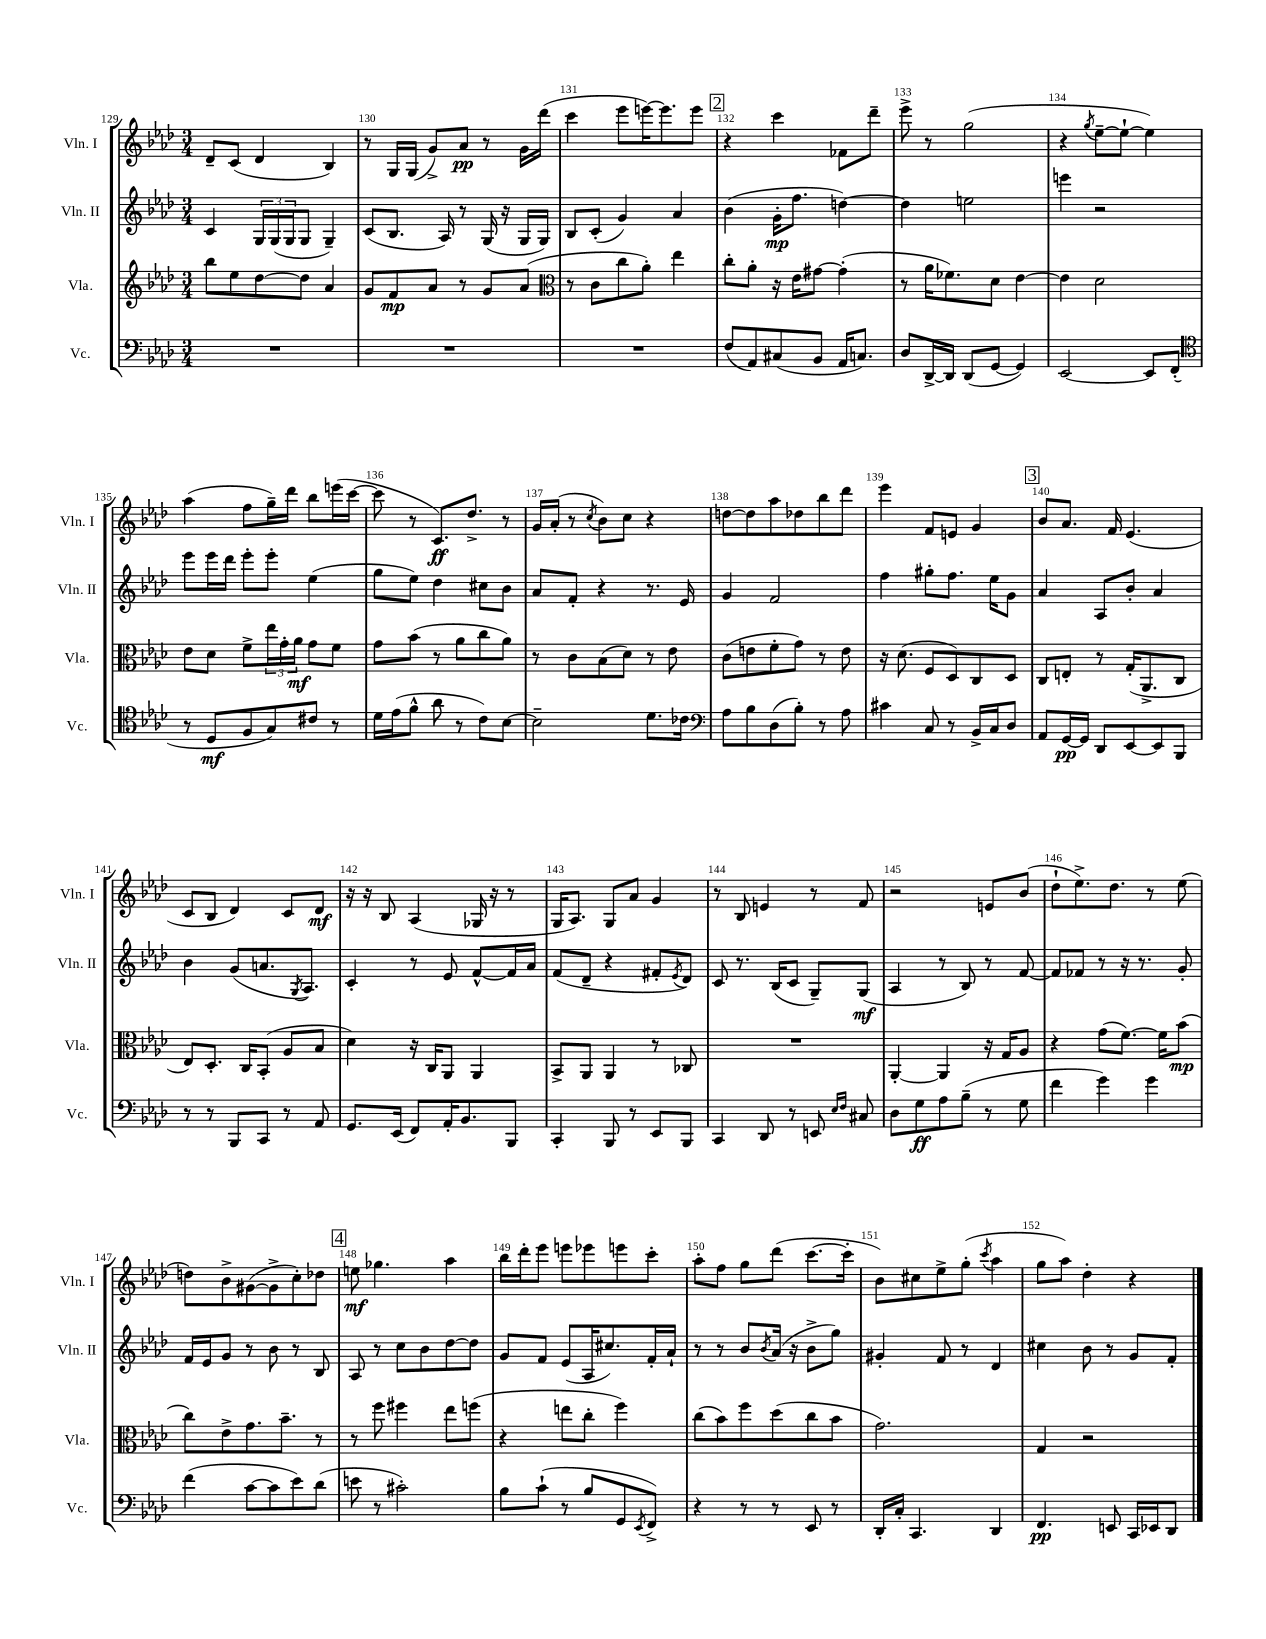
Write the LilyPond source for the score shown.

<<
\new StaffGroup <<
\new Staff = "s0" \with { instrumentName = "Vln. I" shortInstrumentName = "Vln. I" } {
    \clef treble \key aes \major \numericTimeSignature \time 3/4
    des'8-- c'8( des'4 bes4) |
    r8 g16 g16( g'8->) aes'8\pp r8 g'16 des'''16( |
    c'''4 ees'''8 e'''16~) e'''8. e'''8 |
    \mark \markup { \box "2" } r4 c'''4 fes'8 des'''8-- |
    ees'''8-> r8 g''2( |
    r4 \acciaccatura { g''8 } ees''8~-- ees''8~-! ees''4) |
    aes''4( f''8 g''16--) des'''16 bes''8 e'''16( c'''16~ |
    c'''8 r8 c'8.\ff) des''8.-> r8 |
    g'16 aes'16-.( r8 \acciaccatura { c''8 } bes'8) c''8 r4 |
    d''8~ d''8 aes''8 des''8 bes''8 des'''8 |
    ees'''4 f'8 e'8 g'4 |
    \mark \markup { \box "3" } bes'8 aes'8. f'16 ees'4.( |
    c'8 bes8 des'4) c'8 des'8\mf |
    r16 r16 bes8 aes4( ges16 r16 r8 |
    g16 aes8.) g8 aes'8 g'4 |
    r8 bes8 e'4 r8 f'8 |
    r2 e'8 bes'8( |
    des''8-! ees''8.->) des''8. r8 ees''8( |
    d''8) bes'8-> gis'8~( gis'8-> c''8-.) des''8 |
    \mark \markup { \box "4" } e''8\mf ges''4. aes''4 |
    bes''16 des'''16-. ees'''8 e'''8 ees'''8 e'''8 c'''8-. |
    aes''8-. f''8 g''8 des'''8( c'''8.~ c'''16-. |
    bes'8) cis''8 ees''8-> g''8-.( \acciaccatura { c'''8 } aes''4 |
    g''8 aes''8) des''4-. r4 \bar "|." |
}
\new Staff = "s1" \with { instrumentName = "Vln. II" shortInstrumentName = "Vln. II" } {
    \clef treble \key aes \major \numericTimeSignature \time 3/4
    c'4 \tuplet 3/2 { g16 g16( g16 } g8 g4--) |
    c'8( bes8. aes16) r8 g16( r16 g16 g16) |
    bes8 c'8-.( g'4) aes'4 |
    \mark \markup { \box "2" } bes'4( g'16-.\mp f''8. d''4~) |
    d''4 e''2 |
    e'''4 r2 |
    ees'''8 ees'''16 des'''16 ees'''8-. ees'''8-. ees''4( |
    g''8 ees''8) des''4 cis''8 bes'8 |
    aes'8 f'8-. r4 r8. ees'16 |
    g'4 f'2 |
    f''4 gis''8-. f''8. ees''16 g'8 |
    \mark \markup { \box "3" } aes'4 aes8 bes'8-. aes'4 |
    bes'4 g'8( a'8. \acciaccatura { g8 } aes8.) |
    c'4-. r8 ees'8 f'8~-^ f'16 aes'16 |
    f'8( des'8-- r4 fis'8-. \acciaccatura { ees'8 } des'8) |
    c'8 r8. bes16( c'8 g8--) g8\mf( |
    aes4 r8 bes8) r8 f'8~ |
    f'8 fes'8 r8 r16 r8. g'8-. |
    f'16 ees'16 g'8 r8 bes'8 r8 bes8 |
    \mark \markup { \box "4" } aes8 r8 c''8 bes'8 des''8~ des''8 |
    g'8 f'8 ees'8( aes16 cis''8.) f'16-. aes'16-! |
    r8 r8 bes'8 \acciaccatura { bes'8 } aes'16( r16 bes'8-> g''8) |
    gis'4-. f'8 r8 des'4 |
    cis''4 bes'8 r8 g'8 f'8-. \bar "|." |
}
\new Staff = "s2" \with { instrumentName = "Vla." shortInstrumentName = "Vla." } {
    \clef treble \key aes \major \numericTimeSignature \time 3/4
    bes''8 ees''8 des''8~ des''8 aes'4 |
    g'8 f'8\mp aes'8 r8 g'8 aes'8( |
    \clef alto r8 c'8 c''8 aes'8-.) ees''4 |
    \mark \markup { \box "2" } c''8-. aes'8-. r16 ees'16 gis'8~ gis'4-.( |
    r8 aes'16 fes'8.) des'8 ees'4~ |
    ees'4 des'2 |
    ees'8 des'8 f'8-> \tuplet 3/2 { ees''16 g'16-. aes'16\mf } g'8 f'8 |
    g'8 bes'8( r8 aes'8 c''8 aes'8) |
    r8 c'8 bes8( des'8) r8 ees'8 |
    c'8( e'8 f'8-. g'8) r8 e'8 |
    r16 des'8.( f8 des8) c8 des8 |
    \mark \markup { \box "3" } c8 e8-. r8 g16-.( aes,8.-> c8 |
    ees8) des8.-. c16 bes,8-.( aes8 bes8 |
    des'4) r16 c16 aes,8 aes,4 |
    bes,8-> aes,8 aes,4 r8 ces8 |
    R2. |
    aes,4~-. aes,4 r16 g16 aes8 |
    r4 g'8( f'8.~) f'16 bes'8\mp( |
    c''8) ees'8-> g'8. bes'8.-- r8 |
    \mark \markup { \box "4" } r8 f''8 fis''4 ees''8 f''8( |
    r4 e''8 c''8-. f''4) |
    c''8( bes'8) f''8 des''8( c''8 bes'8 |
    g'2.) |
    g4 r2 \bar "|." |
}
\new Staff = "s3" \with { instrumentName = "Vc." shortInstrumentName = "Vc." } {
    \clef bass \key aes \major \numericTimeSignature \time 3/4
    R2. |
    R2. |
    R2. |
    \mark \markup { \box "2" } f8( aes,8) cis8( bes,8 aes,16 c8.) |
    des8 des,16~-> des,16 des,8( g,8~ g,4) |
    ees,2~ ees,8 f,8-.( |
    \clef tenor r8 des8\mf f8 g8) cis'8 r8 |
    des'16 ees'16( f'8-^ aes'8 r8 c'8) bes8~ |
    bes2-- des'8. ces'16 |
    \clef bass aes8 bes8 des8( bes8-.) r8 aes8 |
    cis'4 c8 r8 bes,16-> c16 des8 |
    \mark \markup { \box "3" } aes,8 g,16~\pp g,16 des,8 ees,8~ ees,8 bes,,8 |
    r8 r8 bes,,8 c,8 r8 aes,8 |
    g,8. ees,16( f,8) aes,16-. bes,8. bes,,8 |
    c,4-. bes,,8 r8 ees,8 bes,,8 |
    c,4 des,8 r8 e,8 \grace { ees16 f16 } cis8 |
    des8 g8\ff aes8 bes8--( r8 g8 |
    f'4 g'4) g'4 |
    f'4( c'8~ c'8 ees'8) des'8( |
    \mark \markup { \box "4" } e'8 r8 cis'2-.) |
    bes8 c'8-!( r8 bes8 g,8 \acciaccatura { ees,8 } f,8->) |
    r4 r8 r8 ees,8 r8 |
    des,16-. c16-. c,4. des,4 |
    f,4.\pp e,8 c,16 ees,16 des,8 \bar "|." |
}
>>
>>
\layout { \context { \Score currentBarNumber = #129 \override BarNumber.break-visibility = ##(#f #t #t) barNumberVisibility = #all-bar-numbers-visible } }
